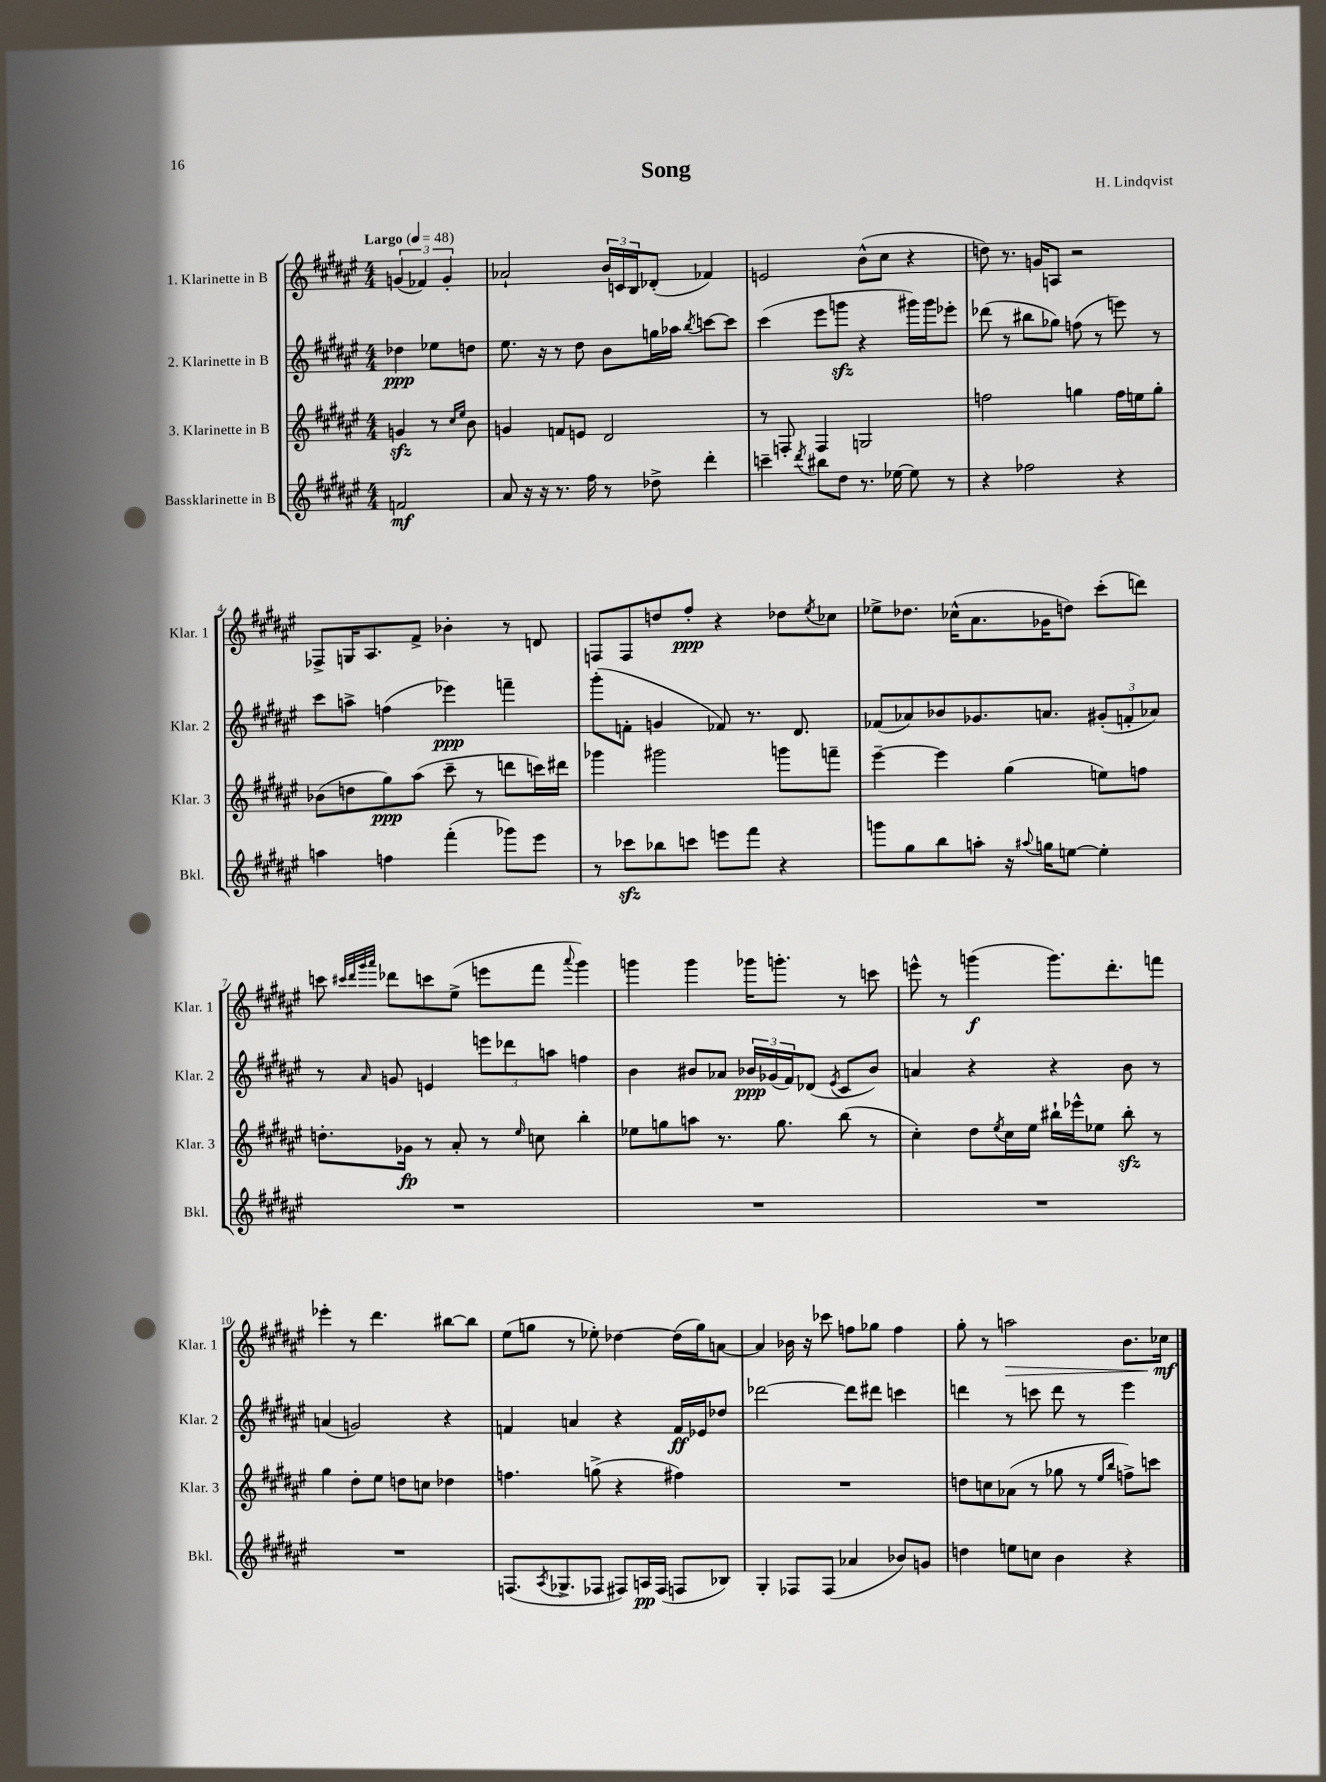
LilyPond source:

\header { title = "Song" composer = "H. Lindqvist" }
<<
\new StaffGroup <<
\new Staff = "s0" \with { instrumentName = "1. Klarinette in B" shortInstrumentName = "Klar. 1" } {
    \clef treble \key fis \major \numericTimeSignature \time 4/4 \partial 2 \tempo "Largo" 4 = 48
    \tuplet 3/2 { g'4( fes'4) g'4-. } |
    aes'2-! \tuplet 3/2 { b'16 c'16 b16 } des'8-.( fes'4) |
    e'2 b'8-^( cis''8 r4 |
    d''8) r8. g'16 a8 r2 |
    fes8-> g16 ais8. fis'8-> bes'4-. r8 d'8 |
    f8 f8 d''8 fis''8-.\ppp r4 des''8 \acciaccatura { eis''8 } ces''8 |
    ees''8-> des''8. ces''16-^( ais'8. ges'16 d''8) cis'''8-.( d'''8) |
    c'''8 \grace { cis'''32 dis'''32 gis'''32 ais'''32 } des'''8 c'''8 eis''8->( e'''8 fis'''8 \appoggiatura { ais'''8 } gis'''4) |
    g'''4 g'''4 ges'''16 g'''8.-. r8 c'''8 |
    e'''8-^ r8 g'''4\f( g'''8.) dis'''8.-. f'''8 |
    ees'''4-. r8 dis'''4. bis''8~ bis''8 |
    eis''8( g''8 r8 ees''8-.) des''4~ des''16( g''16) a'8~ |
    a'4 bes'16 r16 ces'''8 f''8 ges''8 f''4 |
    gis''8-. r8 a''2\> b'8. ces''16\mf\! \bar "|." |
}
\new Staff = "s1" \with { instrumentName = "2. Klarinette in B" shortInstrumentName = "Klar. 2" } {
    \clef treble \key fis \major \numericTimeSignature \time 4/4 \partial 2
    des''4\ppp ees''8 d''8 |
    eis''8. r16 r8 dis''8 b'8 g''16 aes''16 \acciaccatura { b''8 } c'''8~ c'''8 |
    cis'''4( eis'''8 g'''8\sfz r4 gis'''16) gis'''16 ees'''8-. |
    des'''8( r8 bis''8 ges''8) f''8( r8 e'''8) r8 |
    cis'''8 a''8-> f''4( ees'''4\ppp) f'''4-- |
    gis'''8-.( f'8-. g'4 fes'8) r8. dis'8. |
    fes'8( aes'8) bes'8 ges'8. a'8. \tuplet 3/2 { gis'8-.( f'8-. aes'8) } |
    r8 \grace { ais'16 } g'8 e'4 \tuplet 3/2 { e'''8 des'''8 a''8 } f''4 |
    b'4 bis'8 aes'8 \tuplet 3/2 { bes'16\ppp ges'16( fis'16) } des'8( \acciaccatura { eis'8 } cis'8 bes'8) |
    a'4 r4 r4 b'8 r8 |
    a'4( g'2) r4 |
    f'4 a'4 r4 f'16\ff ees'16 des''8 |
    des'''2~ des'''8 dis'''8 c'''4 |
    d'''4 r8 c'''8 d'''8 r8 eis'''4 \bar "|." |
}
\new Staff = "s2" \with { instrumentName = "3. Klarinette in B" shortInstrumentName = "Klar. 3" } {
    \clef treble \key fis \major \numericTimeSignature \time 4/4 \partial 2
    g'4\sfz r8 \grace { cis''16 eis''16 } b'8 |
    g'4 f'8 e'8 dis'2 |
    r8 f8-. f4 g2 |
    f''2 g''4 f''16 e''16 g''8-. |
    bes'8( d''8 gis''8\ppp) ais''8( cis'''8-- r8 d'''8 c'''16) dis'''16 |
    ges'''4 gis'''2 g'''8 f'''8-- |
    eis'''4~-- eis'''4 gis''4( e''8) f''8 |
    d''8.-. ges'16\fp r8 ais'8-. r8 \grace { eis''16 } c''8 b''4-. |
    ees''8 g''8 a''8 r8. g''8. b''8( r8 |
    cis''4-.) dis''8 \acciaccatura { eis''8 } cis''16 eis''16 bis''16-! ees'''16-^ ees''8 bis''8-.\sfz r8 |
    gis''4 dis''8-. eis''8 d''8 c''8 des''4 |
    f''4. g''8->( r4 fis''4) |
    R1 |
    d''8 c''8 aes'8( r8 ges''8 r8 \grace { eis''16 b''16 } f''8->) c'''8 \bar "|." |
}
\new Staff = "s3" \with { instrumentName = "Bassklarinette in B" shortInstrumentName = "Bkl." } {
    \clef treble \key fis \major \numericTimeSignature \time 4/4 \partial 2
    f'2\mf |
    ais'8 r16 r16 r8. fis''16 r8 des''8-> dis'''4-. |
    c'''4-- \acciaccatura { dis'''8 } bis''8 dis''8 r8. ees''16~ ees''8 r8 |
    r4 fes''2 r4 |
    a''4 f''4 fis'''4-.( ges'''8) eis'''8 |
    r8 ces'''8\sfz bes''8 c'''8 e'''8 fis'''8 r4 |
    g'''8 gis''8 b''8 a''8-. r16 \appoggiatura { ais''8 } g''16 e''8~ e''4-. |
    R1 |
    R1 |
    R1 |
    R1 |
    f8.( \acciaccatura { ais8 } ges8.-> fes8 fis8) a16\pp fis16( f8 bes8) |
    gis4-. fes8 fes8( aes'4 bes'8) g'8 |
    d''4 e''8 c''8 b'4 r4 \bar "|." |
}
>>
>>
